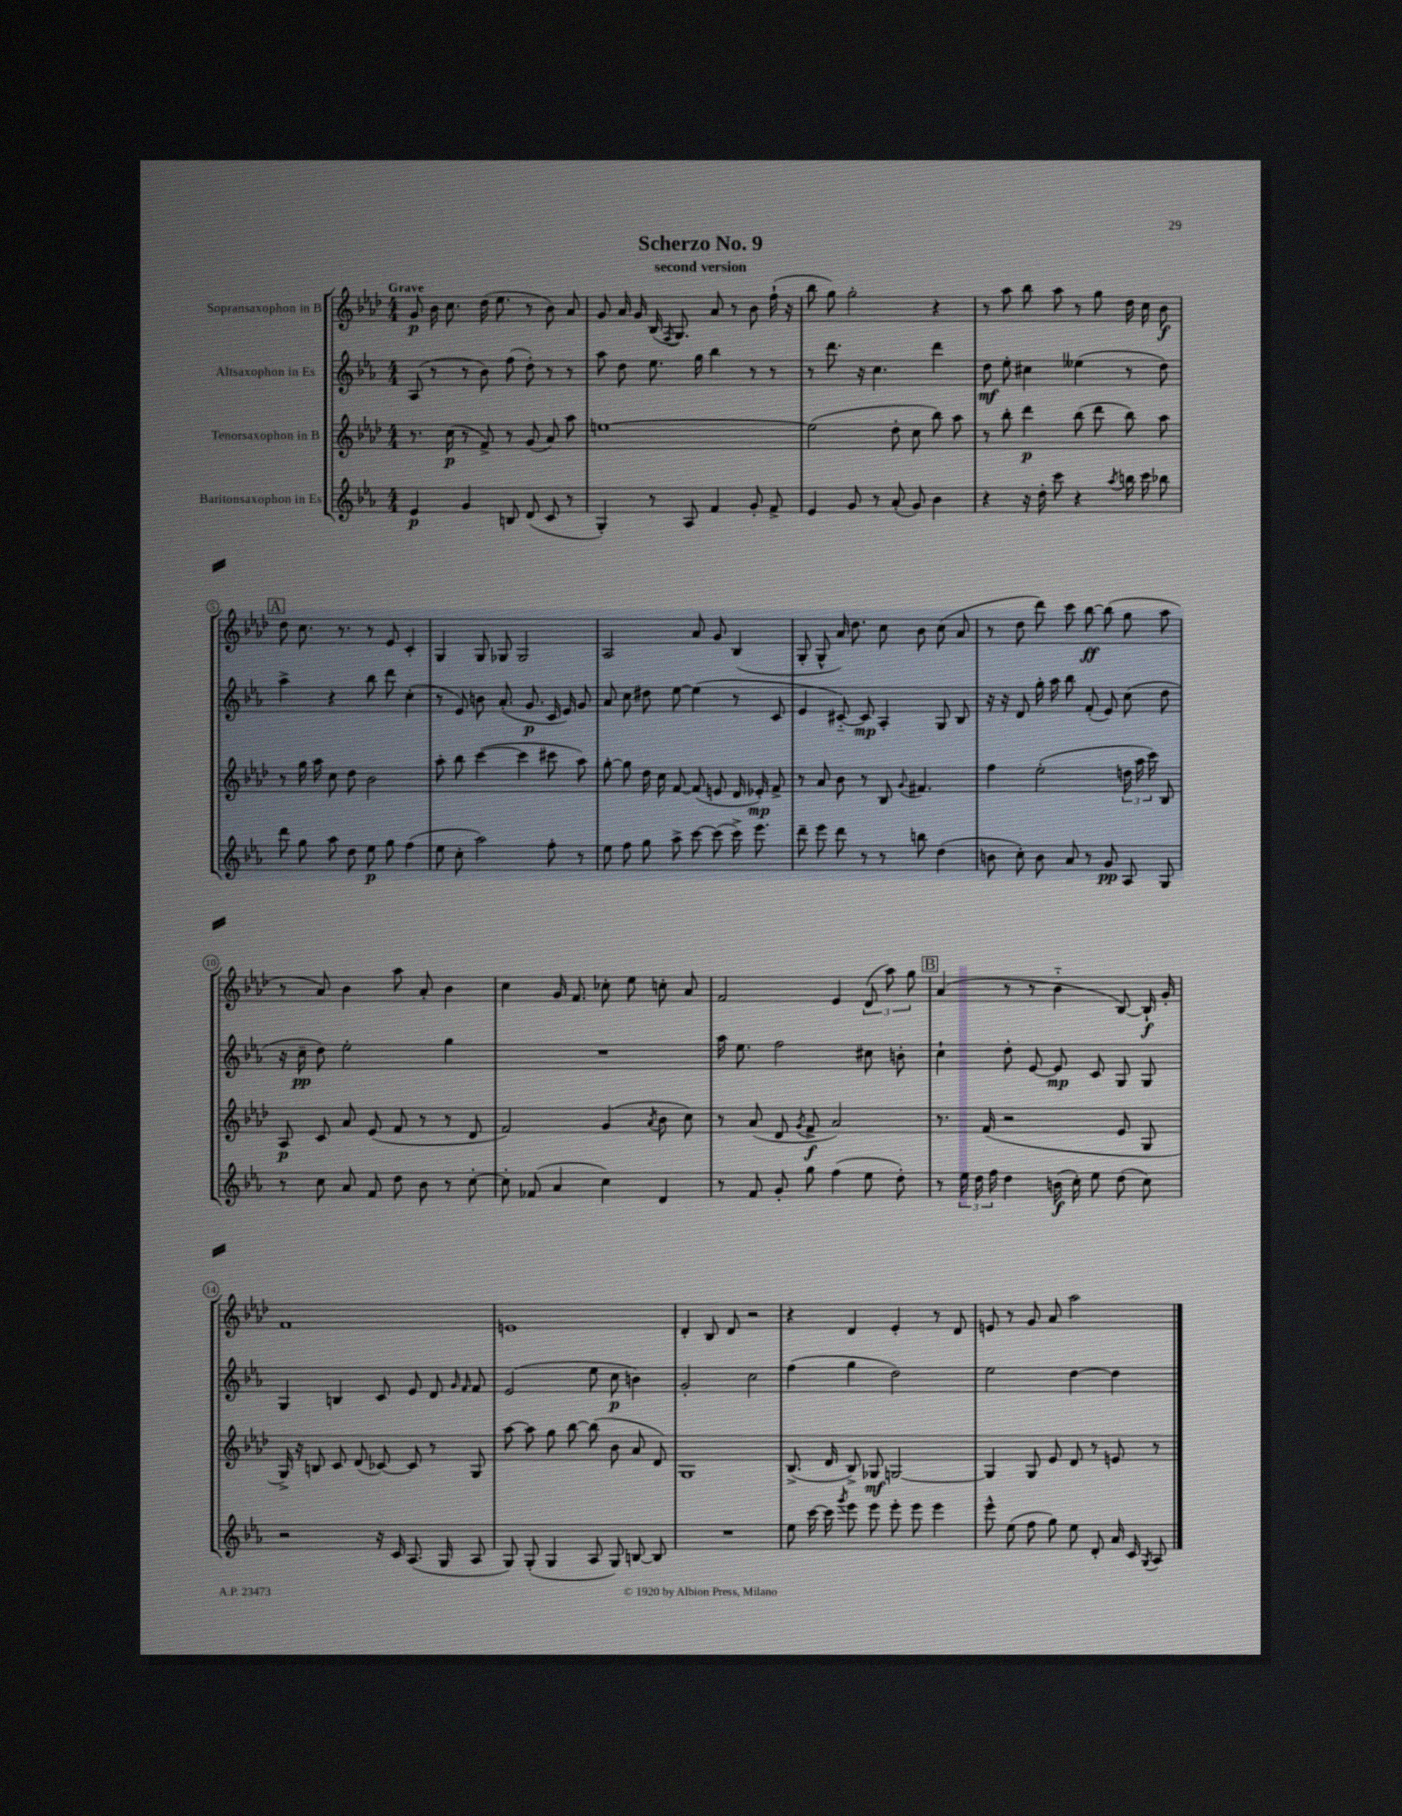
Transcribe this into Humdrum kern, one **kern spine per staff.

**kern	**dynam	**kern	**dynam	**kern	**dynam	**kern	**dynam
*part4	*part4	*part3	*part3	*part2	*part2	*part1	*part1
*staff4	*staff4	*staff3	*staff3	*staff2	*staff2	*staff1	*staff1
*I"Baritonsaxophon in Es	*	*I"Tenorsaxophon in B	*	*I"Altsaxophon in Es	*	*I"Sopransaxophon in B	*
*clefG2	*	*clefG2	*	*clefG2	*	*clefG2	*
*k[b-e-a-]	*	*k[b-e-a-d-]	*	*k[b-e-a-]	*	*k[b-e-a-d-]	*
*M4/4	*	*M4/4	*	*M4/4	*	*M4/4	*
=1	=1	=1	=1	=1	=1	=1	=1
!	!	!	!	!	!	!LO:TX:a:B:t=Grave	!
4e-/	p	8.r	.	(8A-/	.	8g/	p
.	.	.	.	8r	.	16b-\	.
.	.	(16cc\	p	.	.	8.cc\	.
4g/	.	8r	.	8r	.	.	.
.	.	8f^/)	.	8b-\)	.	(16dd-\	.
.	.	.	.	.	.	8.ee-\	.
8Bn/	.	8r	.	(8ff\	.	.	.
(8d/	.	(8g/	.	8dd'\)	.	8r	.
8c/	.	8a-/)	.	8r	.	8b-\)	.
8r	.	8aa-\	.	8r	.	8a-/	.
=2	=2	=2	=2	=2	=2	=2	=2
4G'/)	.	[1een	.	8aa-\	.	8g/	.
.	.	.	.	8dd\	.	16a-/	.
.	.	.	.	.	.	16g/	.
8r	.	.	.	8.ee-\	.	(16B-/	.
.	.	.	.	.	.	8qF/	.
.	.	.	.	.	.	8.G/)	.
8A-/	.	.	.	.	.	.	.
.	.	.	.	16gg\	.	.	.
4f/	.	.	.	4bb-\	.	8a-/	.
.	.	.	.	.	.	8r	.
8g'/	.	.	.	8r	.	8b-\	.
8f^/	.	.	.	8r	.	(16ff`\	.
.	.	.	.	.	.	16r	.
=3	=3	=3	=3	=3	=3	=3	=3
4e-/	.	(2ee\]	.	8r	.	8bb-\	.
.	.	.	.	8.ddd\	.	8gg\)	.
8g/	.	.	.	.	.	2gg'\	.
.	.	.	.	16r	.	.	.
8r	.	.	.	4.cc\	.	.	.
(8a-'/	.	8dd-'\	.	.	.	.	.
8g/)	.	8cc\	.	.	.	.	.
4b-\	.	8bb-\)	.	4ddd\	.	4r	.
.	.	8aa-\	.	.	.	.	.
=4	=4	=4	=4	=4	=4	=4	=4
4r	.	8r	.	8dd\	mf	8r	.
.	.	8bb-'\	.	8ee-'\	.	8aa-\	.
16r	.	4ddd-\	p	4cc#X\	.	8bb-\	.
16dd'\	.	.	.	.	.	.	.
8ccc\	.	.	.	.	.	8aa-\	.
4r	.	(8bb-\	.	(4ee--X\	.	8r	.
.	.	8ddd-\	.	.	.	8gg\	.
8qaa-/	.	.	.	.	.	.	.
16bbn\	.	8bb-\)	.	8r	.	16dd-\	.
16ccc\	.	.	.	.	.	16cc\	.
8bb-X\	.	8aa-\	.	8dd\)	.	8b-\	f
!!LO:LB:g=z
!!LO:REH:place=s1:t=A
=5	=5	=5	=5	=5	=5	=5	=5
8ddd\	.	8r	.	4aa-^\	.	8dd-\	.
8gg\	.	16gg\	.	.	.	8.cc\	.
.	.	16aa-\	.	.	.	.	.
8aa-\	.	8cc\	.	4r	.	.	.
.	.	.	.	.	.	8.r	.
8dd\	.	8dd-\	.	.	.	.	.
8ee-\	p	2b-\	.	8bb-\	.	8r	.
8gg\	.	.	.	8ddd\	.	8e-/	.
(4ff\	.	.	.	(4cc'\	.	4c'/	.
=6	=6	=6	=6	=6	=6	=6	=6
8ee-\	.	8aa-'\	.	8r	.	4G/	.
8cc'\	.	8bb-\	.	8e-/)	.	.	.
2aa-\)	.	([4ccc\	.	8bn\	.	8G/	.
.	.	.	.	(8.a-'/	.	8G-X/	.
.	.	4ccc\]	.	.	.	2G-/	.
.	.	.	.	8.g/	p	.	.
8ff'\	.	8ccc#X\	.	16c/	.	.	.
.	.	.	.	16e-/)	.	.	.
8r	.	8aa-\)	.	8g/	.	.	.
=7	=7	=7	=7	=7	=7	=7	=7
8ee-\	.	[8gg'\	.	8a-/	.	2A-/	.
8ff\	.	8gg\]	.	8cc\	.	.	.
8gg\	.	16dd-\	.	8dd#X\	.	.	.
.	.	16cc\	.	.	.	.	.
8aa-^\	.	[8f/	.	[8ee-\	.	.	.
[8ccc\	.	(8f/]	.	(4ee-\]	.	8a-/	.
(8ccc\]	.	8en/	.	.	.	8g/	.
16ccc^\)	.	16d-/	.	8r	.	(4B-/	.
8.eee-\	.	16e-X'/)	mp	.	.	.	.
.	.	8f^/	.	8c/	.	.	.
=8	=8	=8	=8	=8	=8	=8	=8
8ddd~\	.	8r	.	4e-/	.	8G'/	.
8eee-\	.	8a-/	.	.	.	8G^^/	.
8ddd\	.	8b-\	.	[8c#X/)	.	16a-/)	.
.	.	.	.	.	.	8.dd-\	.
8r	.	8r	.	8c#/]	mp	.	.
8r	.	8B-/	.	4A-'/	.	8cc\	.
.	.	8qqg/	.	.	.	.	.
8bbn\	.	4.f#X/	.	.	.	8b-\	.
(4dd\	.	.	.	8G/	.	(8cc\	.
.	.	.	.	8B-/	.	8a-/	.
=9	=9	=9	=9	=9	=9	=9	=9
8bn\	.	4ff\	.	16r	.	8r	.
.	.	.	.	16r	.	.	.
8cc'\)	.	.	.	8d/	.	8dd-\	.
8b\	.	(2ee-'\	.	16gg'\	.	8ddd-\)	.
.	.	.	.	16aa-\	.	.	.
8a-/	.	.	.	8bb-\	.	8ccc\	.
8r	.	.	.	(8f'/	.	[8bb-\	ff
8g/	pp	.	.	8e-/)	.	(8bb-\]	.
8A-/	.	24ddn\	.	(8cc\	.	8gg\	.
.	.	24aa-\	.	.	.	.	.
.	.	24ccc\)	.	.	.	.	.
8G/	.	8B-/	.	8dd\	.	8aa-\	.
!!LO:LB:g=z
=10	=10	=10	=10	=10	=10	=10	=10
8r	.	8A-/	p	16r	.	8r	.
.	.	.	.	16cc~\	pp	.	.
8cc\	.	8c/	.	8dd\)	.	8a-/)	.
8a-/	.	8a-/	.	2ee-'\	.	4b-\	.
8f/	.	(8e-/	.	.	.	.	.
8dd\	.	8f/	.	.	.	8aa-\	.
8b-\	.	8r	.	.	.	8a-'/	.
8r	.	8r	.	4gg\	.	4b-\	.
[8cc'\	.	8d-/	.	.	.	.	.
=11	=11	=11	=11	=11	=11	=11	=11
8cc'\]	.	2f/)	.	1r	.	4cc\	.
(8f-X/	.	.	.	.	.	.	.
4a-/	.	.	.	.	.	16g/	.
.	.	.	.	.	.	8.f/	.
4cc\)	.	(4g/	.	.	.	8cc-X'\	.
.	.	.	.	.	.	8ee-\	.
.	.	8qa-/	.	.	.	.	.
4d/	.	8b-\	.	.	.	8ccn'\	.
.	.	8cc\)	.	.	.	8a-/	.
=12	=12	=12	=12	=12	=12	=12	=12
8r	.	8r	.	16aa-\	.	2f/	.
.	.	.	.	8.ee-\	.	.	.
8f/	.	(8a-/	.	.	.	.	.
8g'/	.	8d-/	.	2ff\	.	.	.
.	.	8qg/	.	.	.	.	.
8gg\	.	8f^/	f	.	.	.	.
(4ff\	.	2a-/)	.	.	.	4e-/	.
8ee-\	.	.	.	8cc#X\	.	(12d-/	.
.	.	.	.	.	.	12aa-\)	.
8dd'\)	.	.	.	8bn'\	.	.	.
.	.	.	.	.	.	12gg\	.
!!LO:REH:place=s1:t=B
=13	=13	=13	=13	=13	=13	=13	=13
8r	.	8.r	.	4cc`\	.	(4a-/	.
24ee-\	.	.	.	.	.	.	.
24dd\	.	.	.	.	.	.	.
.	.	(16f/	.	.	.	.	.
24ff\	.	.	.	.	.	.	.
4dd\	.	2r	.	8dd'\	.	8r	.
.	.	.	.	[8e-/	.	8r	.
(16bn\	f	.	.	8e-/]	mp	4b-\	.
16cc'\)	.	.	.	.	.	.	.
8ee-\	.	.	.	8c/	.	.	.
(8dd\	.	8e-/	.	8G/	.	[8B-/)	.
8cc\)	.	8G/	.	8G/	.	16B-`/]	f
.	.	.	.	.	.	16g'/	.
!!LO:LB:g=z
=14	=14	=14	=14	=14	=14	=14	=14
2r	.	16G^/)	.	4G/	.	1f	.
.	.	16r	.	.	.	.	.
.	.	8Bn/	.	.	.	.	.
.	.	8c/	.	4Bn/	.	.	.
.	.	(8d-/	.	.	.	.	.
16r	.	[8c-X/)	.	8c/	.	.	.
16c/	.	.	.	.	.	.	.
(8.A-/	.	8c-/]	.	8e-/	.	.	.
.	.	8r	.	8d/	.	.	.
16G/	.	.	.	.	.	.	.
.	.	.	.	16qqg/	.	.	.
.	.	.	.	16qqf/	.	.	.
8A-/	.	8G/	.	8f/	.	.	.
=15	=15	=15	=15	=15	=15	=15	=15
8G/)	.	[8aa-\	.	(2e-/	.	1en	.
(8G'/	.	8aa-\]	.	.	.	.	.
4G/	.	8gg\	.	.	.	.	.
.	.	[8bb-\	.	.	.	.	.
8A-/	.	(8bb-\]	.	8ee-\	.	.	.
8G/)	.	8b-\	.	8cc\	p	.	.
[8Bn/	.	8a-/	.	4bn\)	.	.	.
8B/]	.	8d-/)	.	.	.	.	.
=16	=16	=16	=16	=16	=16	=16	=16
1r	.	1G	.	2g'/	.	4d-'/	.
.	.	.	.	.	.	8B-/	.
.	.	.	.	.	.	8d-/	.
.	.	.	.	2cc\	.	2r	.
=17	=17	=17	=17	=17	=17	=17	=17
8ee-\	.	(8.B-^/	.	(4ff\	.	4r	.
[16ccc\	.	.	.	.	.	.	.
16ccc\]	.	16d-/	.	.	.	.	.
8qggg/	.	.	.	.	.	.	.
8eee-\	.	8B-^/)	.	4gg\	.	4d-/	.
8eee-\	.	8G-X/	mf	.	.	.	.
8eee-'\	.	[2Gn/	.	2dd\)	.	4e-'/	.
8eee-\	.	.	.	.	.	.	.
4eee-\	.	.	.	.	.	8r	.
.	.	.	.	.	.	8d-/	.
=18	=18	=18	=18	=18	=18	=18	=18
8eee-^^\	.	4G/]	.	2ee-\	.	8en/	.
(8ee-\	.	.	.	.	.	8r	.
8ff\	.	8G/	.	.	.	8g/	.
8gg\)	.	8e-/	.	.	.	8a-/	.
8ee-\	.	8d-/	.	[4dd\	.	2aa-\	.
8d'/	.	8r	.	.	.	.	.
16a-/	.	8en/	.	4dd\]	.	.	.
16c/	.	.	.	.	.	.	.
8qG/	.	.	.	.	.	.	.
8A-/	.	8r	.	.	.	.	.
==	==	==	==	==	==	==	==
*-	*-	*-	*-	*-	*-	*-	*-
